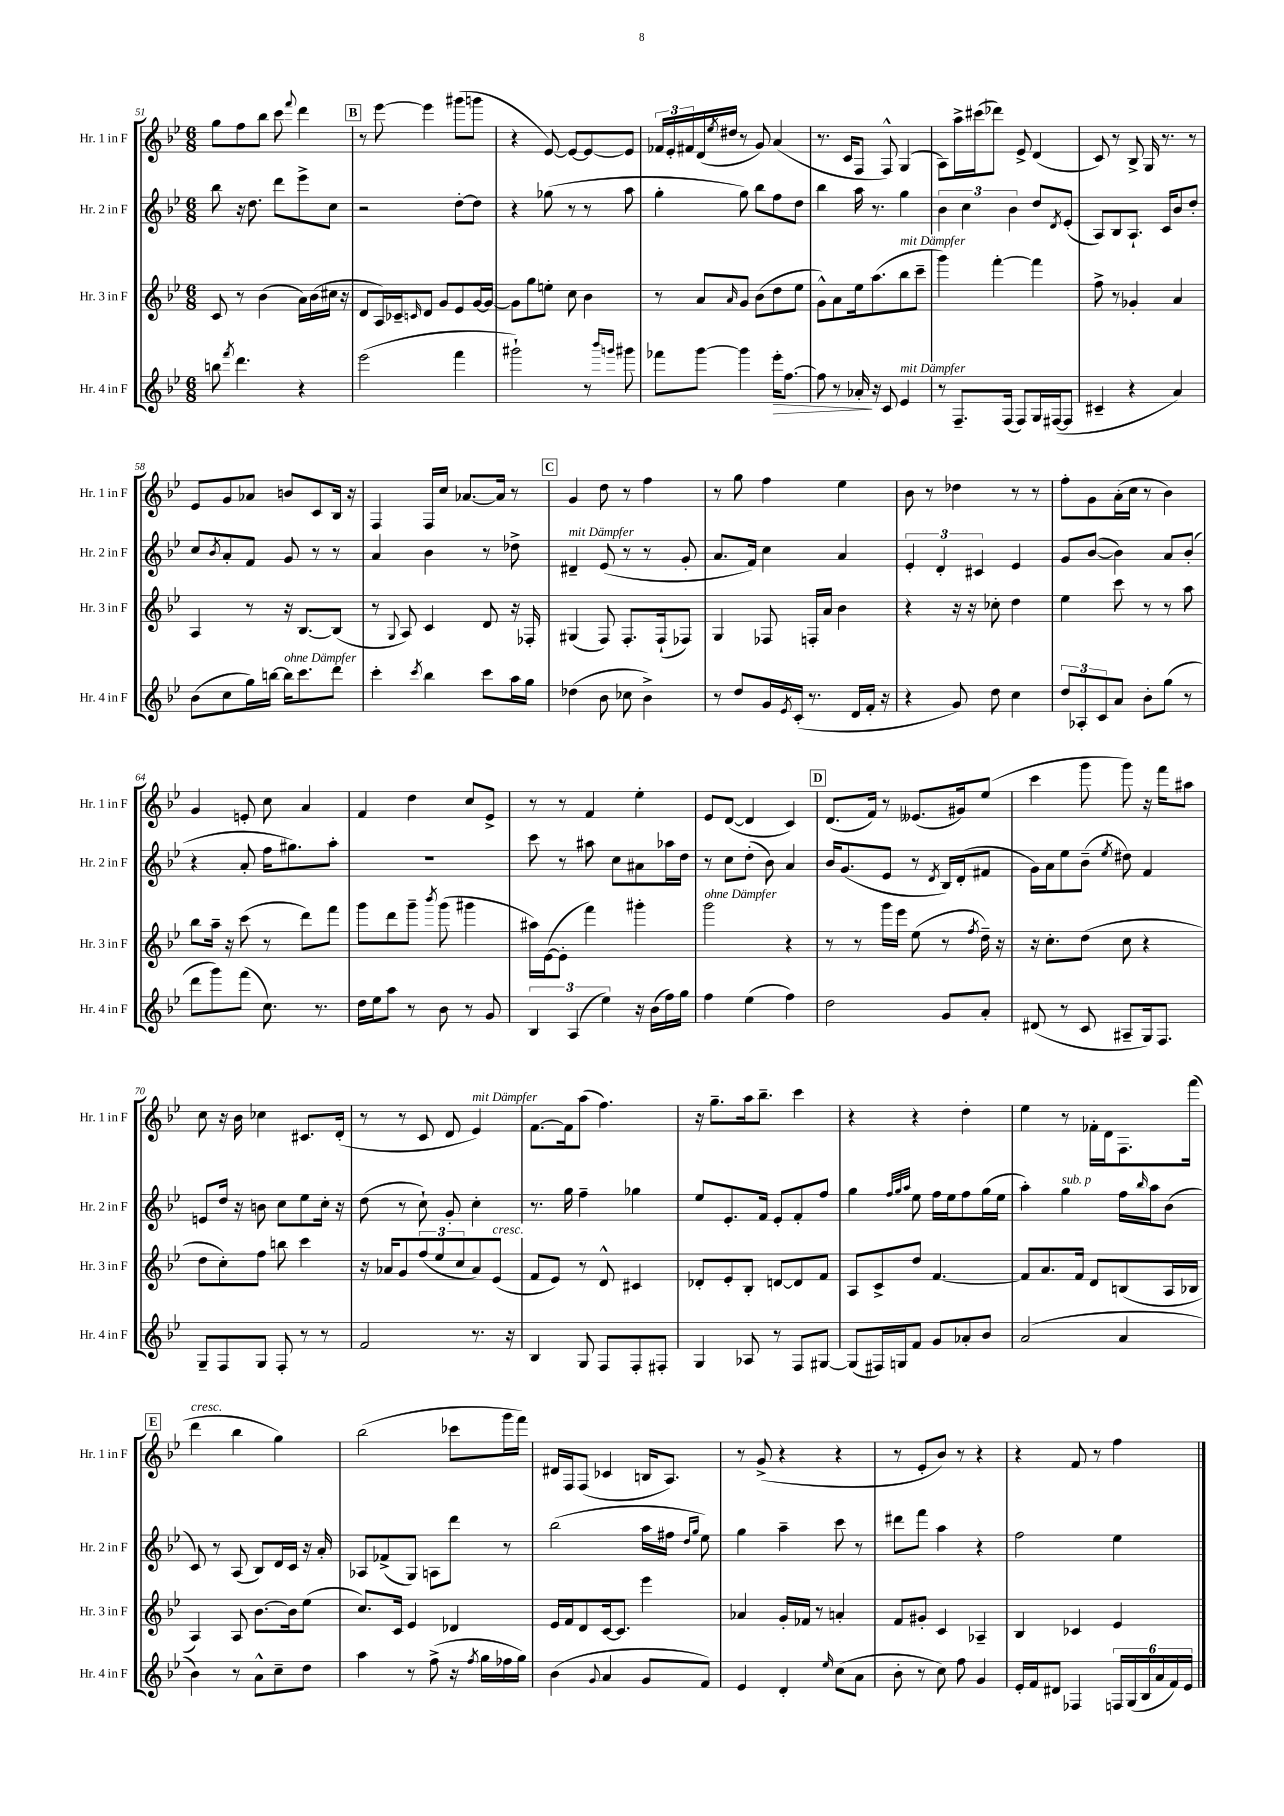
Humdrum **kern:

**kern	**kern	**kern	**kern
*staff4	*staff3	*staff2	*staff1
*clefG2	*clefG2	*clefG2	*clefG2
*k[b-e-]	*k[b-e-]	*k[b-e-]	*k[b-e-]
*M6/8	*M6/8	*M6/8	*M6/8
8bb	8c	8bb-	8gg
8qfff	.	.	.
4.ddd	8r	16r	8ff
.	.	8.dd	.
.	(4b-	.	8bb-
.	.	8ddd	8ccc
.	.	.	8qqfff
4r	16a)	8eee-^	4ddd
.	(16b-	.	.
.	16cc#	8cc	.
.	16r	.	.
=	=	=	=
(2eee-	8d	2r	8r
.	16A)	.	[8eee-
.	16c-~	.	.
.	16qqc	.	.
.	8d	.	4eee-]
.	8g	.	.
4fff	8e-	[8dd'	(8ggg#
.	[16g	8dd]	8ggg
.	16g_	.	.
=	=	=	=
2ggg#`)	8g]	4r	4r
.	8gg	.	.
.	8ee'	(8gg-	[8e-)
.	8cc	8r	8e-_
8r	4b-	8r	8e-_
16qqbbb-	.	.	.
16qqggg	.	.	.
8ggg#	.	8aa	8e-]
=	=	=	=
8fff-	8r	4gg'	24f-
.	.	.	24e-'
.	.	.	24f#
[8ggg	8a	.	(16d
.	.	.	8qee-
.	.	.	16dd#
.	16qqa	.	.
4ggg]	8g	8gg)	8r
.	(8b-	8bb-	8g)
16eee-'	8dd	8ff	(4a
[8.ff	.	.	.
.	8ee-	8dd	.
=	=	=	=
8ff]	8g^^)	4bb-	8.r
8r	8a	.	.
.	.	.	16c
16a-'	16ee-	16aa	8F
16r	(8.aa	8.r	.
8c	.	.	8F^^)
4e-	8bb-	4gg	(4G
.	8ccc~	.	.
=	=	=	=
8r	4ggg)	6b-	8A)
8.F~	.	.	16aa^
.	.	6cc	.
.	.	.	(16ccc#
.	[4fff'	.	8ddd-)
(16F	.	.	.
.	.	6b-	.
8F)	.	.	8e-^
16G	4fff]	8dd	(4d
([16F#	.	.	.
.	.	8qd	.
8F#]	.	(8e-'	.
=	=	=	=
4c#~	8ff^	8A)	8c)
.	8r	8B-	8r
4r	4g-'	8.A`	8B-^
.	.	.	16G
.	.	16c	8.r
4a)	4a	8b-	.
.	.	8dd'	8r
=	=	=	=
(8b-	4A	8cc	8e-
.	.	8qb-	.
8cc	.	8a'	8g
16gg)	8r	8f	8a-
[16bb	.	.	.
16bb]	16r	8g	8b
8.ccc	[8.B-	.	.
.	.	8r	8c
8ddd	(8B-]	8r	16B-
.	.	.	16r
=	=	=	=
4ccc'	8r	4a	4F
.	8qqG	.	.
.	8A)	.	.
8qccc	.	.	.
4bb-	4c	4b-	16F
.	.	.	16cc
.	.	.	[8.a-
8ccc	8d	8r	.
.	.	.	16a-]
16aa	16r	8dd-^	8r
16gg	16F-'	.	.
=	=	=	=
(4dd-	(4G#	4d#~	4g
8b-	8F)	(8e-	8dd
8cc-	8.F'	8r	8r
4b-^)	.	8r	4ff
.	(16F`	.	.
.	8F-)	8g'	.
=	=	=	=
8r	4G	8.a	8r
8dd	.	.	8gg
.	.	16f)	.
16g	8F-	4cc	4ff
8qe-	.	.	.
(16c'	.	.	.
8.r	16F'	.	.
.	16a	.	.
.	4b-	4a	4ee-
16d	.	.	.
16f'	.	.	.
16r	.	.	.
=	=	=	=
4r	4r	6e-'	8b-
.	.	.	8r
.	.	6d'	.
8g)	16r	.	4dd-
.	16r	.	.
.	.	6c#	.
8dd	8cc-'	.	.
4cc	4dd	4e-	8r
.	.	.	8r
=	=	=	=
12dd	4ee-	8g	8ff'
12A-'	.	.	.
.	.	([8b-	8g
12c	.	.	.
8a	8ccc	4b-])	(16a'
.	.	.	16cc
8b-'	8r	.	8r
(8gg	8r	8a	4b-)
8r	8aa	(8b-'	.
=	=	=	=
8ddd	8bb-	4r	4g
8ggg)	16aa~	.	.
.	16r	.	.
(8fff	(8ccc	8a'	8e'
8.cc)	8r	16ff	8cc
.	.	8.gg#)	.
.	8ddd)	.	4a
8.r	.	.	.
.	8fff	8aa'	.
=	=	=	=
16dd	8ggg	2.r	4f
16ee-	.	.	.
8aa	8ddd	.	.
8r	8ggg~	.	4dd
.	8qbbb-	.	.
8b-	(8ggg	.	.
8r	4ggg#	.	8cc
8g	.	.	8e-^
=	=	=	=
6B-	16aa#)	8ccc	8r
.	([16e-	.	.
.	8e-']	8r	8r
(6A	.	.	.
.	4fff)	8aa#	4f
6ee-)	.	.	.
.	.	8cc	.
16r	4ggg#'	8a#	4ee-'
(16b-	.	.	.
16ff)	.	16aa-	.
16gg	.	16dd	.
=	=	=	=
4ff	2ggg	8r	8e-
.	.	8cc	([8d
(4ee-	.	(8dd'	4d]
.	.	8b-)	.
4ff)	4r	4a	4c)
=	=	=	=
2dd	8r	16b-	(8.d
.	.	(8.g	.
.	8r	.	.
.	.	.	16f)
.	16ggg	8e-	8r
.	16eee-	.	.
.	(8ee-	8r	(8.e--
.	.	8qd	.
8g	8r	16B-)	.
.	.	(16d'	16g#)
.	8qff	.	.
8a'	16dd~)	8f#	(8ee-
.	16r	.	.
=	=	=	=
(8d#	16r	16g)	4ccc
.	8.cc'	16a	.
8r	.	8ee-	.
8c	(8dd	(8b-~	8ggg
.	.	8qee-	.
8A#~	8cc	8dd#)	8ggg)
16G)	4r	4f	16r
8.F	.	.	16fff
.	.	.	8aa#
=	=	=	=
8G~	8dd	8e	8cc
8F	8cc')	16dd	16r
.	.	16r	16b-
8G	8ff	8b	4cc-
8F'	8bb	8cc	.
8r	4ccc	8ee-	8.c#
8r	.	16cc'	.
.	.	16r	(16d'
=	=	=	=
2f	16r	(8dd	8r
.	16a-	.	.
.	8g	8r	8r
.	(12ff	8cc`)	8c
.	12ee-	.	.
.	.	8g'	8d
.	12cc	.	.
8.r	8a-)	4cc'	4e-)
.	(8e-	.	.
16r	.	.	.
=	=	=	=
4B-	8f	8.r	[8.f
.	8e-)	.	.
.	.	16gg	16f]
8G	8r	4ff~	(8aa
8F	8d^^	.	4.ff)
8F'	4c#	4gg-	.
8F#'	.	.	.
=	=	=	=
4G	8d-'	8ee-	16r
.	.	.	8.gg~
.	8e-'	8.e-'	.
8A-	8B-'	.	16aa
.	.	16f	8.bb-~
8r	[8d	8e-'	.
8F	8d]	8f'	4ccc
[8G#	8f	8ff	.
=	=	=	=
(8G#]	8A	4gg	4r
16F#)	8c^	.	.
16G	.	.	.
.	.	32qqff	.
.	.	32qqgg	.
.	.	32qqaa	.
8f	8dd	8ee-	4r
8g	[4.f	16ff	.
.	.	16ee-	.
8a-'	.	8ff	4dd'
8b-	.	(16gg	.
.	.	16ee-	.
=	=	=	=
(2a	8f]	4aa')	4ee-
.	8.a	.	.
.	.	4gg	8r
.	16f	.	.
.	8d	.	16f-'
.	.	.	16d
4a	(8B	16ff	8.F
.	.	16qqbb-	.
.	.	16aa	.
.	16A	(8b-	.
.	16B-	.	(16fff
=	=	=	=
4b-)	4A)	8c)	4ddd
.	.	8r	.
8r	8A	(8A	4bb-
8a^^	[8.b-	8B-)	.
8cc~	.	16d	4gg)
.	16b-]	16c	.
8dd	(8ee-	16r	.
.	.	16a'	.
=	=	=	=
4aa	8.cc)	8A-	(2bb-
.	.	(8f-^	.
.	16c	.	.
8r	4e-	8G)	.
(8ff^	.	8A	.
16r	4d-	8ddd	8ccc-
8qff	.	.	.
16gg	.	.	.
16ff-	.	8r	16ggg
16gg)	.	.	16fff)
=	=	=	=
(4b-	16e-	(2bb-	16d#
.	16f	.	16F
.	8d	.	(8F
8qqg	.	.	.
4a	[16c	.	4c-
.	8.c]	.	.
8g	4eee-	16aa	16B
.	.	16ff#	8.A)
.	.	16qqdd	.
.	.	16qqgg	.
8f)	.	8ee-)	.
=	=	=	=
4e-	4a-	4gg	8r
.	.	.	(8g^
4d'	16g'	4aa~	4r
.	16f-	.	.
.	8r	.	.
16qqee-	.	.	.
(8cc	4a'	8ccc	4r
8a	.	8r	.
=	=	=	=
8b-'	8f	8ddd#	8r
8r	8g#'	8fff	8e-'
8cc)	4c	4aa	8b-)
8ff	.	.	8r
4g	4A-~	4r	4r
=	=	=	=
16e-'	4B-	2ff	4r
16f	.	.	.
8d#	.	.	.
4F-	4c-	.	8f
.	.	.	8r
24F	4e-	4ee-	4ff
(24G	.	.	.
24B-	.	.	.
24a	.	.	.
24f)	.	.	.
24e-	.	.	.
==	==	==	==
*-	*-	*-	*-
